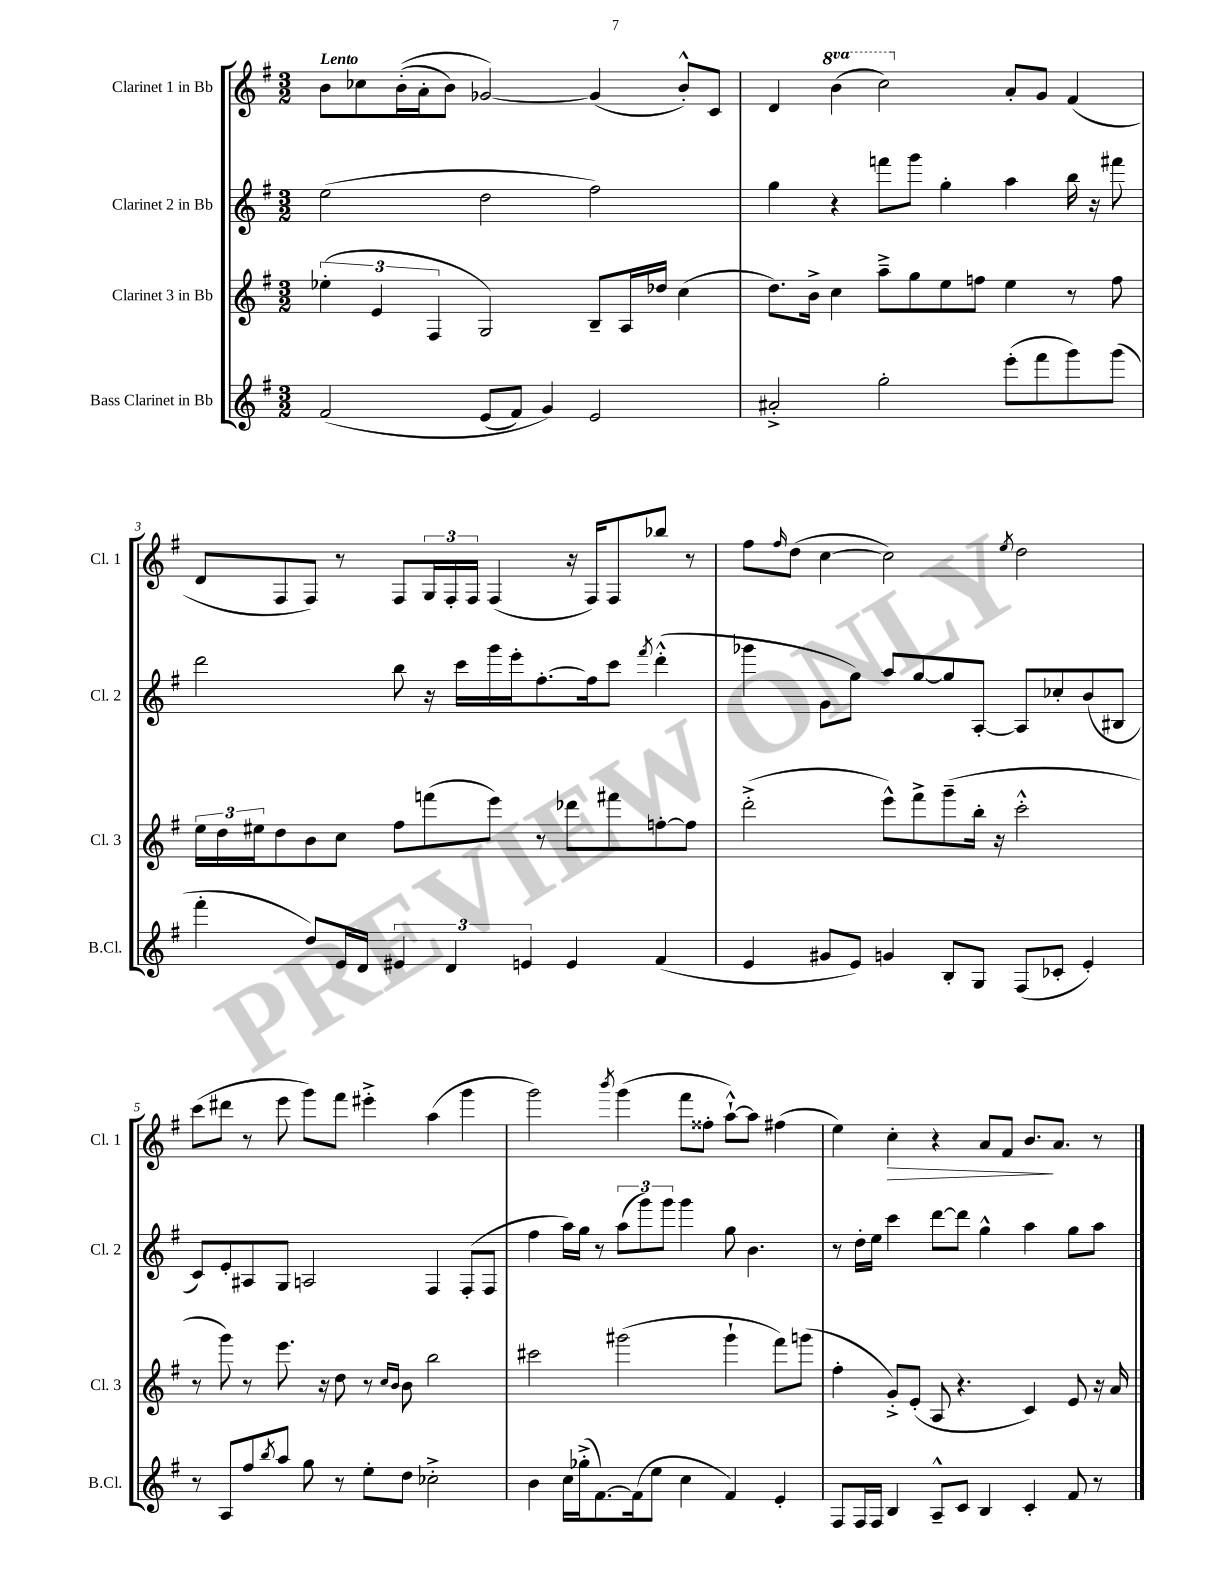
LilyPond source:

<<
\new StaffGroup <<
\new Staff = "s0" \with { instrumentName = "Clarinet 1 in Bb" shortInstrumentName = "Cl. 1" } {
    \clef treble \key g \major \numericTimeSignature \time 3/2 \set Staff.ottavationMarkups = #ottavation-simple-ordinals \tempo "Lento"
    b'8 ces''8 b'16-.(\( a'16-. b'8) ges'2~\) ges'4( b'8-.-^) c'8 |
    d'4 \ottava #1 b''4( c'''2) \ottava #0 a'8-. g'8 fis'4( |
    d'8 fis8 fis8) r8 fis8 \tuplet 3/2 { g16 fis16-. fis16 } fis4( r16 fis16) fis8 bes''8 r8 |
    fis''8 \grace { fis''16 } d''8( c''4~ c''2) \acciaccatura { e''8 } d''2 |
    c'''8( dis'''8 r8 e'''8 g'''8) fis'''8 eis'''4-.-> a''4( g'''4 |
    g'''2) \acciaccatura { b'''8 } g'''4( fis'''8 fisis''8-. a''8~-!-^) a''8 fis''4( |
    e''4) c''4-.\> r4 a'8 fis'8 b'8.\! a'8. r8 \bar "|." |
}
\new Staff = "s1" \with { instrumentName = "Clarinet 2 in Bb" shortInstrumentName = "Cl. 2" } {
    \clef treble \key g \major \numericTimeSignature \time 3/2
    e''2( d''2 fis''2) |
    g''4 r4 f'''8 g'''8 g''4-. a''4 b''16 r16 fis'''8 |
    d'''2 b''8 r16 c'''16 g'''16 e'''16-. fis''8.~-. fis''16 c'''8 \acciaccatura { fis'''8 } d'''4-.-^( |
    ges'''4 g'8 g''8) a''8 g''8~ g''8 a8~-. a8 ces''8-. b'8( bis8 |
    c'8) e'8-. ais8 g8 a2 fis4 fis8-.( fis8 |
    fis''4 a''16) g''16 r8 \tuplet 3/2 { a''8( g'''8) g'''8 } g'''4 g''8 b'4. |
    r8 d''16-. e''16 c'''4 d'''8~ d'''8 g''4-^ a''4 g''8 a''8 \bar "|." |
}
\new Staff = "s2" \with { instrumentName = "Clarinet 3 in Bb" shortInstrumentName = "Cl. 3" } {
    \clef treble \key g \major \numericTimeSignature \time 3/2
    \tuplet 3/2 { ees''4-.( e'4 fis4 } g2) b8-- a16 des''16 c''4( |
    d''8.) b'16-> c''4 a''8---> g''8 e''8 f''8 e''4 r8 f''8 |
    \tuplet 3/2 { e''16 d''16 eis''16 } d''8 b'8 c''8 fis''8 f'''8( e'''8) r8 des'''8 fis'''8 f''8~-. f''8 |
    d'''2-.->( e'''8-^) fis'''8-> g'''8--( b''16-. r16 c'''2-.-^ |
    r8 g'''8) r8 e'''8. r16 d''8 r8 \grace { c''16 b'16 } b'8 b''2 |
    cis'''2 gis'''2( gis'''4-! fis'''8) g'''8( |
    fis''4-. g'8-.->) e'8-.( a8 r4. c'4) e'8 r16 a'16 \bar "|." |
}
\new Staff = "s3" \with { instrumentName = "Bass Clarinet in Bb" shortInstrumentName = "B.Cl." } {
    \clef treble \key g \major \numericTimeSignature \time 3/2
    fis'2\( e'8( fis'8) g'4\) e'2 |
    ais'2-.-> g''2-. e'''8-.( fis'''8 g'''8) g'''8( |
    fis'''4-. d''8) e'16 d'16 \tuplet 3/2 { eis'4 d'4 e'4 } e'4 fis'4( |
    e'4 gis'8 e'8) g'4 b8-. g8 fis8( ces'8-. e'4-.) |
    r8 a8 fis''8 \acciaccatura { b''8 } a''8 g''8 r8 e''8-. d''8 ces''2-.-> |
    b'4 c''16 ges''16-.->( fis'8.~) fis'16( e''8 c''4 fis'4) e'4-. |
    fis8 fis16 fis16 b4 a8---^ c'8 b4 c'4-. fis'8 r8 \bar "|." |
}
>>
>>
